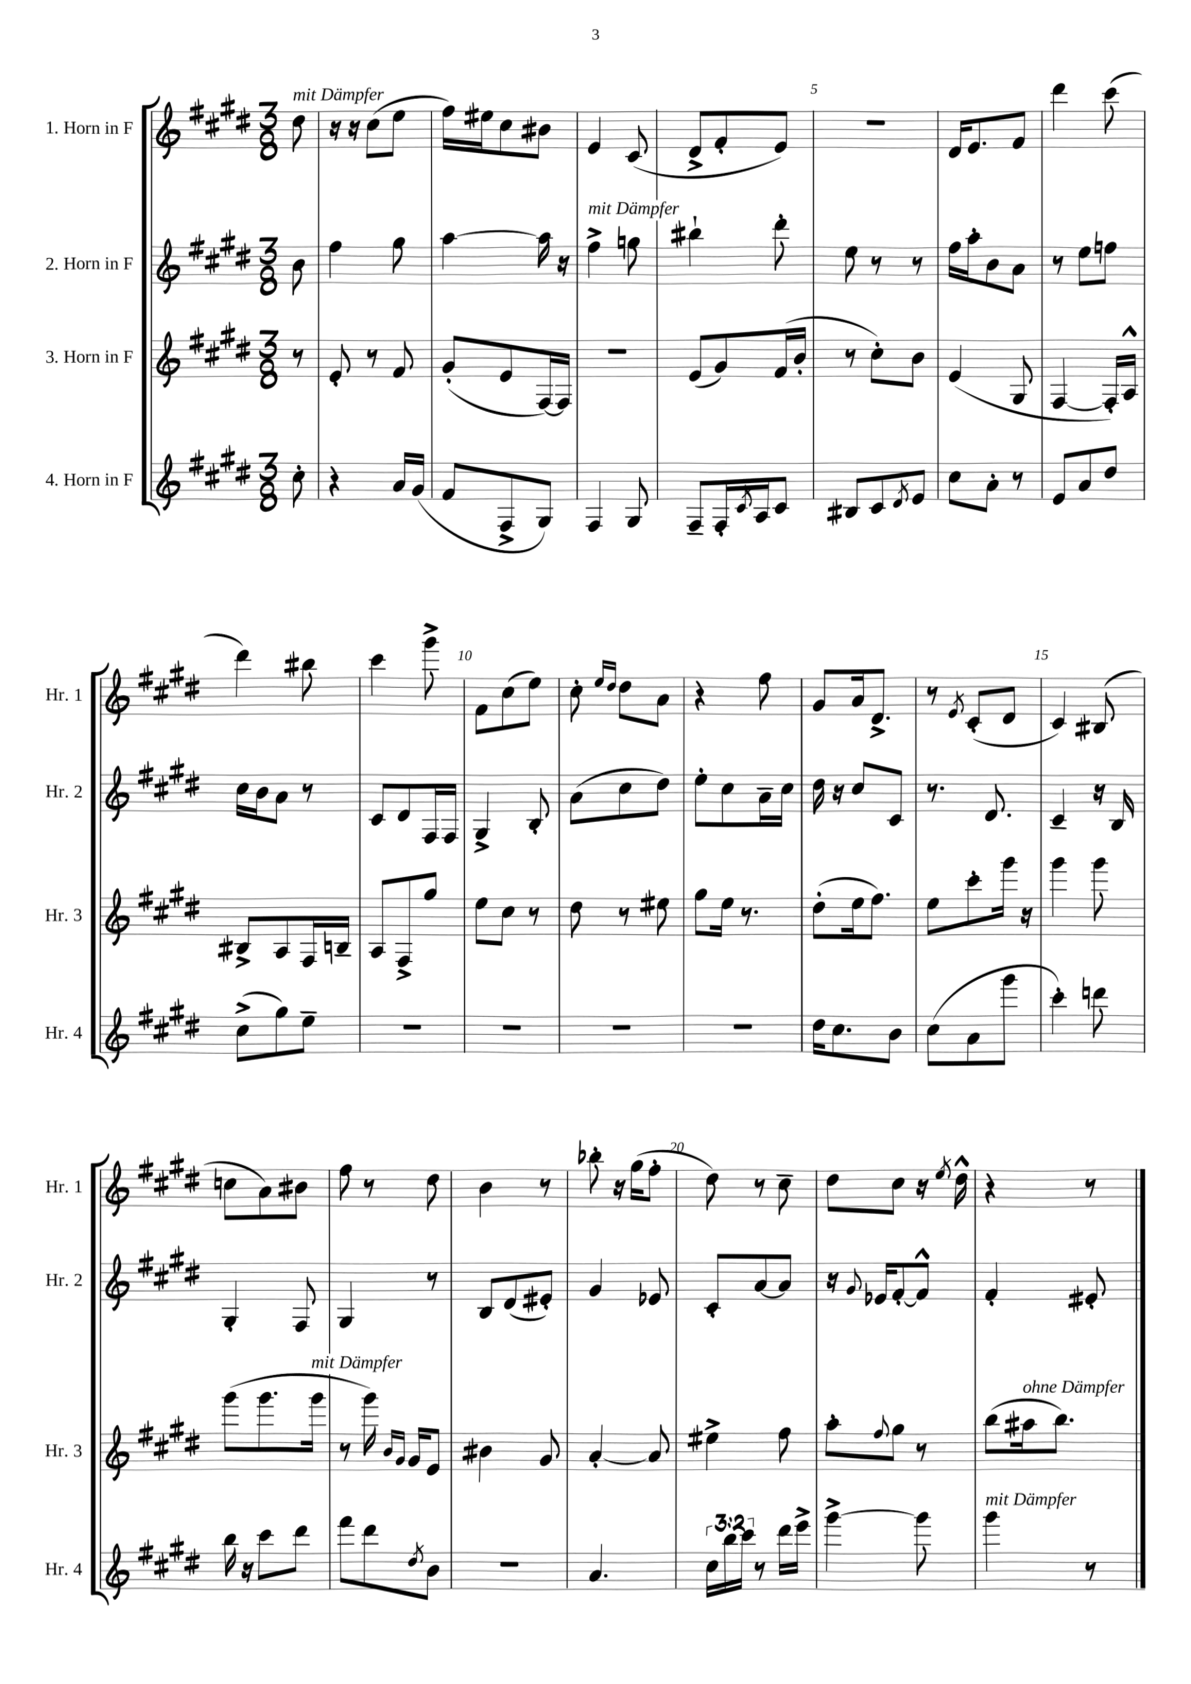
<<
\new StaffGroup <<
\new Staff = "s0" \with { instrumentName = "1. Horn in F" shortInstrumentName = "Hr. 1" } {
    \clef treble \key e \major \numericTimeSignature \time 3/8 \partial 8
    dis''8^\markup { \italic "mit Dämpfer" } |
    r16 r16 cis''8( e''8 |
    fis''16) eis''16 cis''8 bis'8 |
    e'4 cis'8( |
    dis'8-> fis'8-. e'8) |
    R4. |
    dis'16 e'8. fis'8 |
    dis'''4 cis'''8( |
    dis'''4) bis''8 |
    cis'''4 gis'''8-> |
    fis'8 cis''8( e''8) |
    cis''8-. \grace { e''16 dis''16 } dis''8 a'8 |
    r4 fis''8 |
    gis'8 a'16 dis'8.-> |
    r8 \acciaccatura { e'8 } cis'8-.( dis'8 |
    cis'4) bis8( |
    c''8 a'8) bis'8 |
    fis''8 r8 dis''8 |
    b'4 r8 |
    bes''8-. r16 gis''16( fis''8-. |
    dis''8) r8 cis''8-- |
    dis''8 cis''8 r16 \acciaccatura { e''8 } dis''16-^ |
    r4 r8 \bar "|." |
}
\new Staff = "s1" \with { instrumentName = "2. Horn in F" shortInstrumentName = "Hr. 2" } {
    \clef treble \key e \major \numericTimeSignature \time 3/8 \partial 8
    b'8 |
    fis''4 gis''8 |
    a''4~ a''16 r16 |
    fis''4->^\markup { \italic "mit Dämpfer" } g''8 |
    bis''4-! dis'''8-. |
    e''8 r8 r8 |
    fis''16 a''16-. b'8 a'8 |
    r8 e''8 f''8 |
    cis''16 b'16 a'8 r8 |
    cis'8 dis'8 fis16 fis16 |
    gis4-> b8-. |
    a'8( cis''8 dis''8) |
    e''8-. cis''8 a'16-- cis''16 |
    dis''16 r16 cis''8 cis'8 |
    r8. dis'8. |
    cis'4-- r16 b16 |
    gis4-. fis8 |
    gis4 r8 |
    b8 dis'8( eis'8-.) |
    gis'4 ees'8 |
    cis'8-. a'8~ a'8 |
    r16 \appoggiatura { gis'8 } ees'16 fis'8~-. fis'8-^ |
    fis'4-. eis'8-. \bar "|." |
}
\new Staff = "s2" \with { instrumentName = "3. Horn in F" shortInstrumentName = "Hr. 3" } {
    \clef treble \key e \major \numericTimeSignature \time 3/8 \partial 8
    r8 |
    e'8-. r8 fis'8 |
    gis'8-.( e'8 fis16~) fis16 |
    R4. |
    e'8( gis'8) fis'16( b'16-. |
    r8 cis''8-.) b'8 |
    e'4( gis8 |
    fis4~ fis16-.) a16-^ |
    bis8-> a8 fis16 b16-- |
    a8 fis8-> gis''8 |
    e''8 cis''8 r8 |
    dis''8 r8 eis''8 |
    gis''8 e''16 r8. |
    dis''8-.( e''16 fis''8.) |
    e''8 cis'''8-. gis'''16 r16 |
    gis'''4 gis'''8 |
    gis'''8( gis'''8. gis'''16^\markup { \italic "mit Dämpfer" } |
    r8 gis'''16) \grace { b'16 gis'16 } gis'16 e'8 |
    bis'4 gis'8 |
    a'4~-. a'8 |
    eis''4-> fis''8 |
    a''8-. \appoggiatura { fis''8 } gis''8 r8 |
    b''8( ais''16^\markup { \italic "ohne Dämpfer" } b''8.) \bar "|." |
}
\new Staff = "s3" \with { instrumentName = "4. Horn in F" shortInstrumentName = "Hr. 4" } {
    \clef treble \key e \major \numericTimeSignature \time 3/8 \override Staff.TupletNumber.text = #tuplet-number::calc-fraction-text \partial 8
    cis''8-. |
    r4 a'16 gis'16( |
    fis'8 fis8-> gis8) |
    fis4 gis8 |
    fis8-- fis16-. \acciaccatura { cis'8 } a16 cis'8 |
    bis8 cis'8 \acciaccatura { dis'8 } e'8 |
    cis''8 a'8-. r8 |
    e'8 a'8 dis''8 |
    cis''8->( gis''8) e''8-- |
    R4. |
    R4. |
    R4. |
    R4. |
    dis''16 cis''8. b'8 |
    cis''8( a'8 gis'''8 |
    cis'''4-.) d'''8 |
    b''16 r16 cis'''8 dis'''8 |
    fis'''8 dis'''8 \acciaccatura { dis''8 } b'8 |
    R4. |
    a'4. |
    \tuplet 3/2 { cis''16 b''16 cis'''16 } r8 dis'''16 e'''16-> |
    gis'''4~-> gis'''8 |
    gis'''4^\markup { \italic "mit Dämpfer" } r8 \bar "|." |
}
>>
>>
\layout { \context { \Score \override BarNumber.break-visibility = ##(#f #t #t) barNumberVisibility = #(every-nth-bar-number-visible 5) } }
